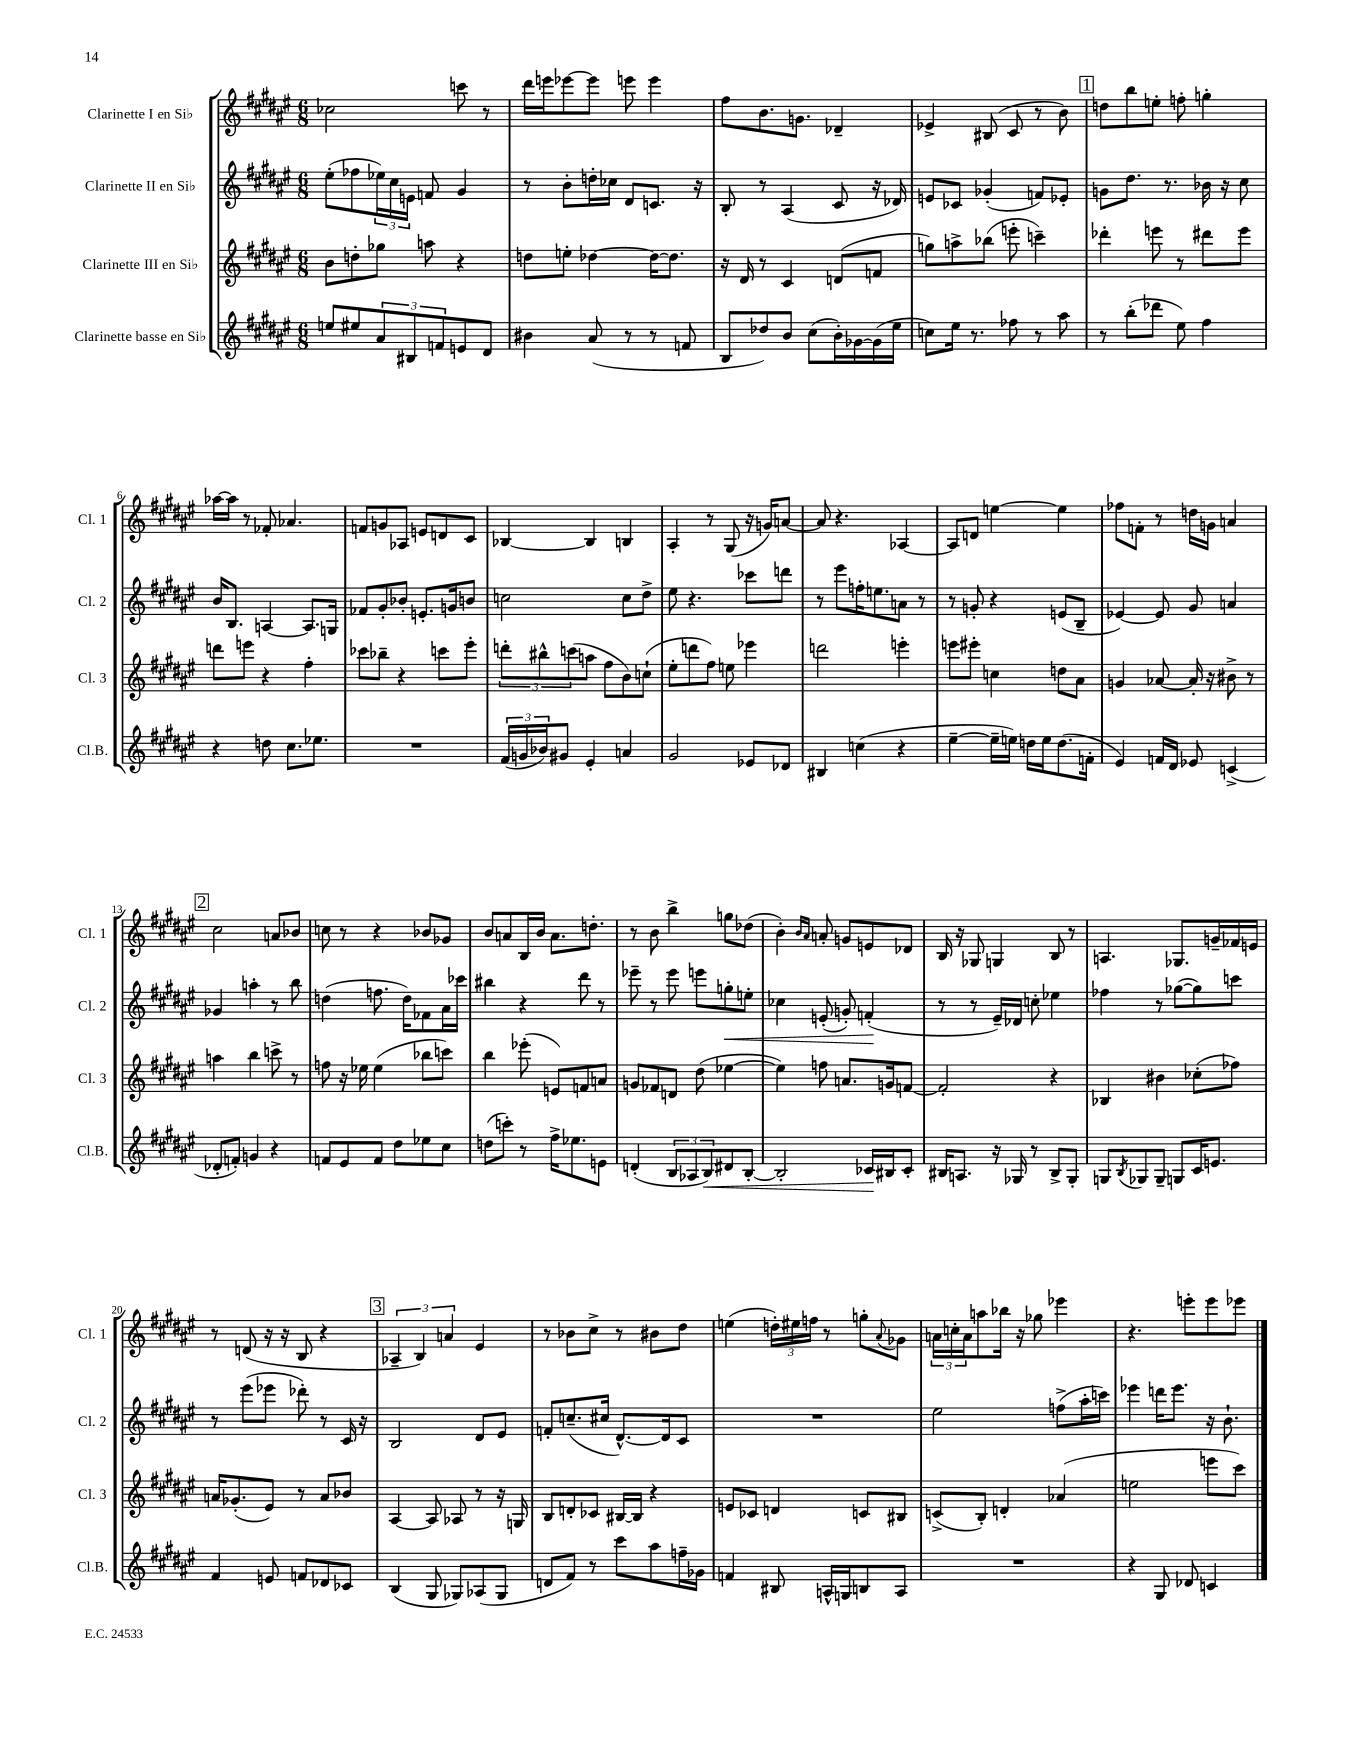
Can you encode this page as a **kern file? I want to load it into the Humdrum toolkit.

**kern	**kern	**kern	**kern
*staff4	*staff3	*staff2	*staff1
*clefG2	*clefG2	*clefG2	*clefG2
*k[f#c#g#d#a#e#]	*k[f#c#g#d#a#e#]	*k[f#c#g#d#a#e#]	*k[f#c#g#d#a#e#]
*M6/8	*M6/8	*M6/8	*M6/8
8ee	8b	(8ee#'	2cc-
8ee#	8dd'	8ff-	.
12a#	8gg-	24ee-)	.
.	.	24cc#	.
12B#	.	24e	.
.	8aa	8f	.
12f	.	.	.
8e	4r	4g#	8ccc
8d#	.	.	8r
=	=	=	=
4b#	8dd	8r	16ddd#
.	.	.	16eee
.	8ee'	8b'	[8eee-
(8a#	[4dd-	16dd'	8eee-]
.	.	16cc-	.
8r	.	8d#	8eee
8r	16dd-_	8.c	4eee
.	8.dd-]	.	.
8f	.	.	.
.	.	16r	.
=	=	=	=
8B	16r	8B'	8ff#
.	16d#	.	.
8dd-)	8r	8r	8.b
8b	4c#	(4A#	.
.	.	.	8.g
(8cc#	.	.	.
16b')	(8d	8c#	4d-~
[16g-	.	.	.
(16g-]	8f	16r	.
16ee#	.	16d-)	.
=	=	=	=
8cc)	8gg)	8e	4e-^
16ee#	8aa^	8c-	.
8.r	.	.	.
.	(8bb-	(4g-'	(8B#
8ff-	8eee'	.	8c#
8r	4ccc~)	8f)	8r
8aa#	.	8e-'	8b)
=	=	=	=
8r	4ddd-'	8g	8dd
(8bb'	.	8.dd#	8bb
8ddd-	8eee	.	8ee'
.	.	8.r	.
8ee#)	8r	.	8ff'
4ff#	8ddd#	16b-	4gg'
.	.	16r	.
.	8eee	8cc#	.
=	=	=	=
4r	8ddd	16b	[16aa-
.	.	8.B	16aa-]
.	8eee	.	8r
8dd	4r	[4A	8f-'
8.cc#	.	.	4.a-
.	4ff#'	8.A]	.
8.ee-	.	.	.
.	.	16G	.
=	=	=	=
2.r	8ccc-	8f-	8f
.	8bb-~	8g#'	8g
.	4r	8b-'	8A-
.	.	8.e'	8e
.	8ccc	.	8d
.	.	16g	.
.	8eee#'	8b	8c#
=	=	=	=
(24f#	12ddd'	2cc	[4B-
24g	.	.	.
24b-)	12bb#^^	.	.
8g#	.	.	.
.	(12ccc	.	.
4e#'	8aa	.	4B-]
.	8ff#	.	.
4a	8b)	8cc	4B
.	(8cc`	8dd#^	.
=	=	=	=
2g#	8ee#'	8ee#	4A#'
.	8ddd	4.r	.
.	8ff#)	.	8r
.	8ee	.	(8G#
8e-	4eee-	8ccc-	16r
.	.	.	16g)
8d-	.	8ddd	[8a
=	=	=	=
4B#	2ddd	8r	8a]
.	.	8eee#	4.r
(4cc	.	16ff'	.
.	.	8.ee	.
4r	4eee'	8a	[4A-
.	.	8r	.
=	=	=	=
[4ee#~	8eee	8r	8A-]
.	8eee#'	8g'	8d
16ee#~]	4cc	4r	[4ee
16ee)	.	.	.
16dd	.	.	.
16ee	.	.	.
(8.dd	8dd	(8e	4ee]
.	8a#	8B~	.
16f'	.	.	.
=	=	=	=
4e#)	4g	[4e-)	8ff-
.	.	.	8f'
16f	[8a-	8e-]	8r
16d#	.	.	.
8e-	16a-']	8g#	16dd
.	16r	.	16g
(4c^	8b#^	4a	4a
.	8r	.	.
=	=	=	=
8d-'	4aa	4g-	2cc#
8f')	.	.	.
4g	4bb	4aa'	.
4r	8ccc^	8r	8a
.	8r	8bb	8b-
=	=	=	=
8f	8ff	(4dd	8cc
8e#	16r	.	8r
.	16ee-	.	.
8f	(4ee-	8.ff	4r
8dd#	.	.	.
.	.	16dd)	.
8ee-	8bb-	8f-	8b-
8cc#	8ccc)	16a#	8g-
.	.	16ccc-	.
=	=	=	=
(8dd	4bb	4bb#	8b
8ccc')	.	.	8a
8r	(8eee-'	4r	16B
.	.	.	16b
16ff#^	8e)	.	8.a
8.ee-	.	.	.
.	8f	8ddd#	.
.	.	.	8.dd'
8e	8a	8r	.
=	=	=	=
(4d'	8g	8eee-~	8r
.	8f-	8r	8b
12B	8d	8eee-	4bb^
12A-	.	.	.
.	(8dd#	8eee	.
12B)	.	.	.
8d#	[4ee-	8gg'	8gg
[8B'	.	8ee'	(8dd-
=	=	=	=
2B']	4ee-])	4cc-	4b')
.	.	.	16qqb
.	.	.	16qqa#
.	8ff	(8e'	8a'
.	8.a	8g')	8g
16c-	.	(4f'	8e
16B#	16g	.	.
8c-'	[8f	.	8d-
=	=	=	=
16B#	2f']	8r	16B
8.A	.	.	16r
.	.	8r	8G-
16r	.	16e#~)	4G
16G-	.	16d-	.
8r	.	8cc'	.
8B#^	4r	4ee-	8B
8G-'	.	.	8r
=	=	=	=
8G	4B-	4ff-	4.A
8qB	.	.	.
8G-	.	.	.
8G-~	4b#	8r	.
8G	.	([8gg-	8.G-
16c#	(8cc-'	8gg-])	.
8.e	.	.	16g~
.	8ff-)	8ccc	16f-
.	.	.	16e
=	=	=	=
4f#	16a	8r	8r
.	(8.g-'	.	.
.	.	(8eee#	(8d
8e	8e#)	8eee-	16r
.	.	.	16r
8f	8r	8ddd-')	8B
8d-	8a	8r	4r
8c-	8b-	16c#	.
.	.	16r	.
=	=	=	=
(4B	[4A#	2B	6A-~
.	.	.	6B)
8G#	8A#]	.	.
.	.	.	6a
8G-)	8A-	.	.
(8A-	8r	8d#	4e#
8G-	16r	8e#	.
.	16G	.	.
=	=	=	=
8d	8B	8f'	8r
8f#)	8d'	(8.cc~	8b-
8r	8c-	.	8cc#^
.	.	16cc#	.
8ccc#	[16B#	[8.d#^^)	8r
.	16B#]	.	.
8aa#	4r	.	8b#
.	.	16d#]	.
16ff~	.	8c#	8dd#
16g-	.	.	.
=	=	=	=
4f	8e	2.r	(4ee
.	8c-	.	.
8B#	4d	.	24dd')
.	.	.	24ee#
.	.	.	24ff
16A^^	.	.	8r
16G	.	.	.
8B	8c	.	8gg'
.	.	.	8qqa#
8A	8B#	.	8g-
=	=	=	=
2.r	(8c^	2ee#	24a
.	.	.	24cc'
.	.	.	24a
.	8B')	.	8aa
.	4d'	.	16bb-
.	.	.	16r
.	.	.	8gg-
.	(4a-	(8ff^	4eee-
.	.	16aa#'	.
.	.	16ccc)	.
=	=	=	=
4r	2ee	4eee-	4.r
8G#	.	16ddd	.
.	.	8.eee-	.
8d-	.	.	8eee'
4c	8eee	16r	8eee
.	.	8.b`	.
.	8ccc#)	.	8eee-
==	==	==	==
*-	*-	*-	*-
